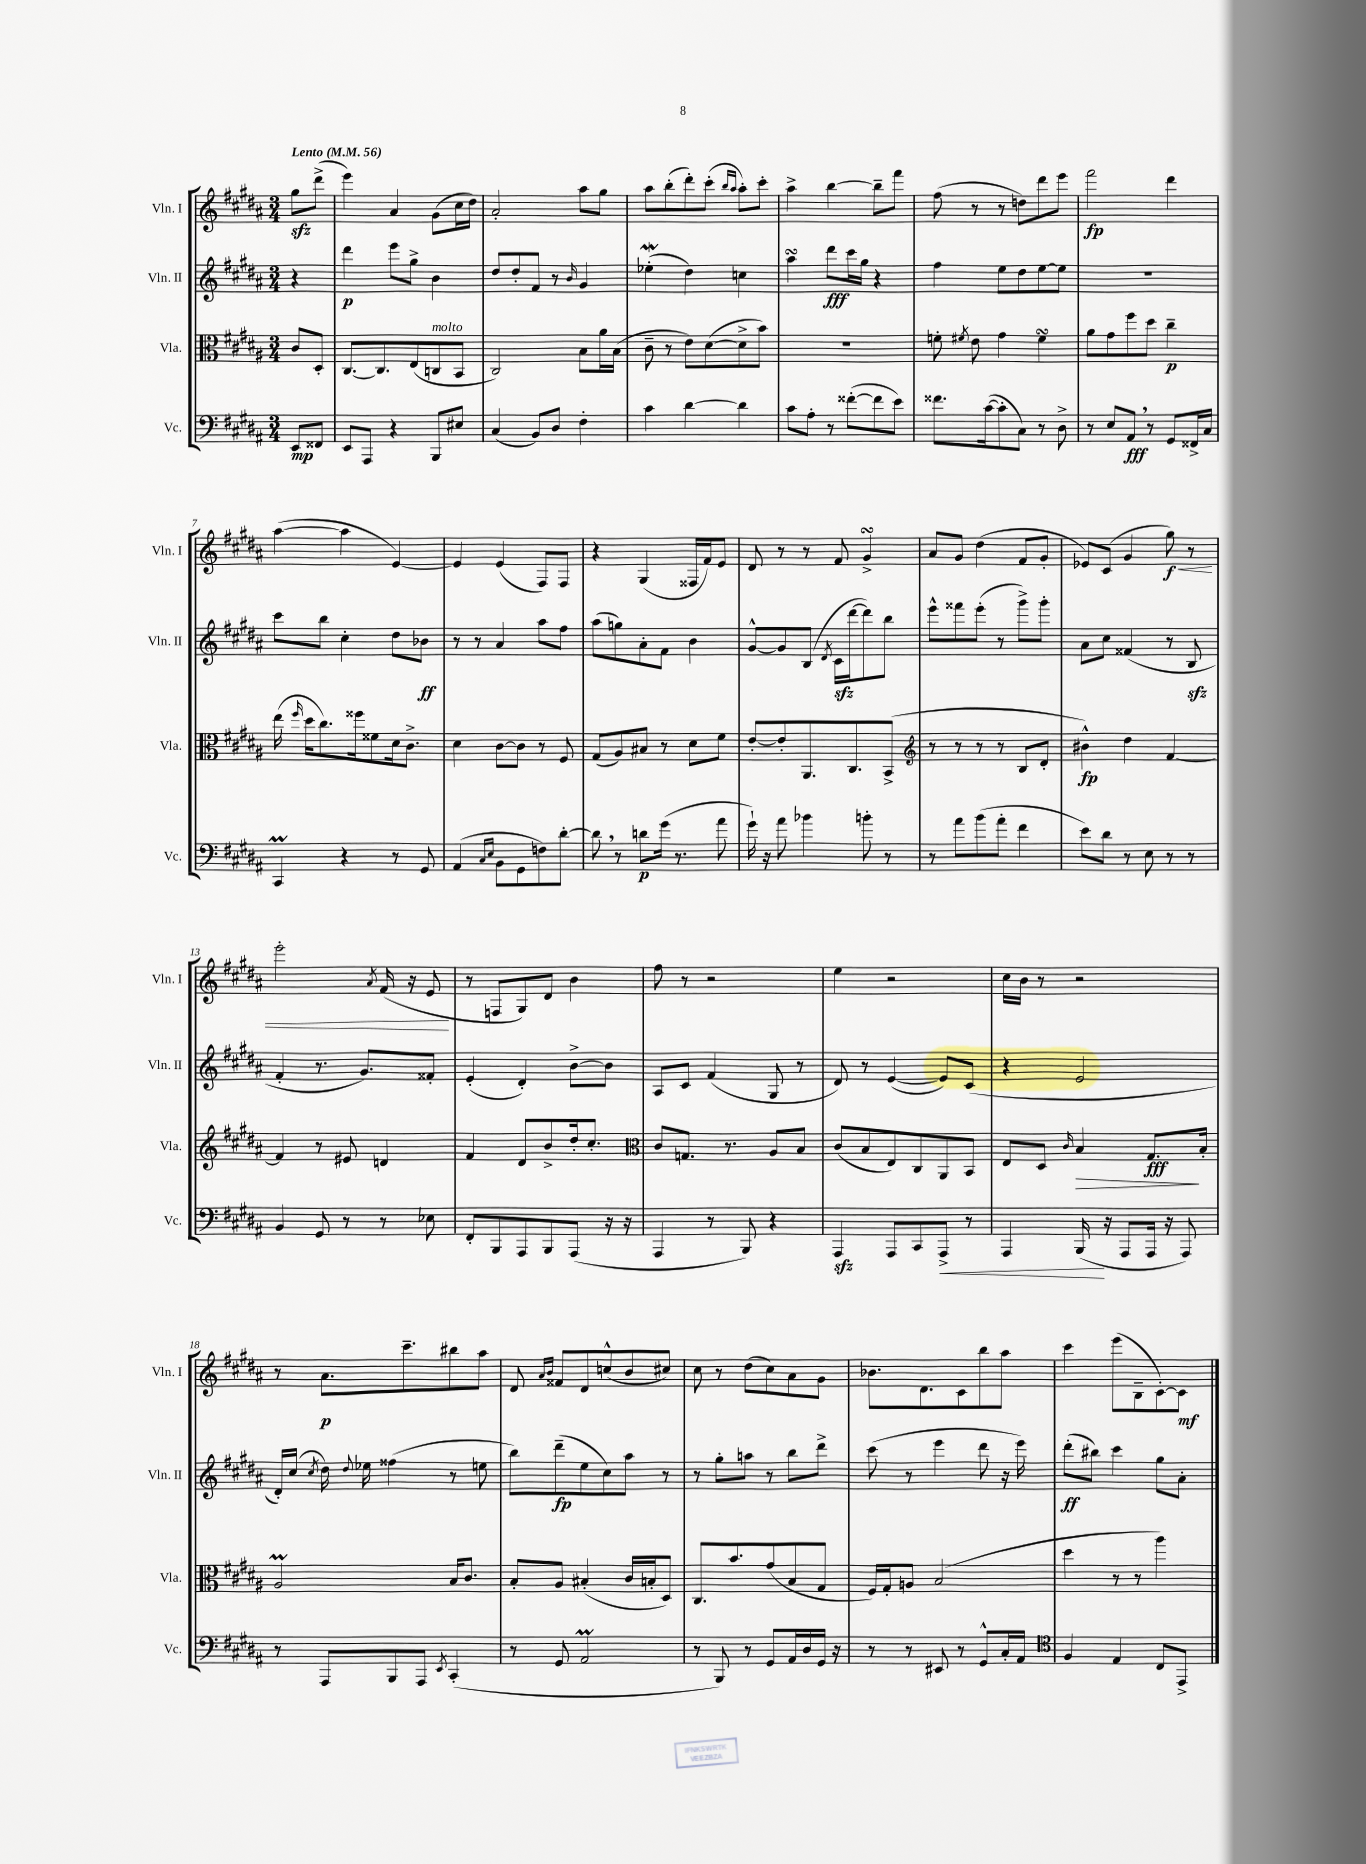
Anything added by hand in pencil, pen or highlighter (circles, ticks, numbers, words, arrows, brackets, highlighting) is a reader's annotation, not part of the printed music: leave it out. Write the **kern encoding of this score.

**kern	**kern	**kern	**kern
*staff4	*staff3	*staff2	*staff1
*clefF4	*clefC3	*clefG2	*clefG2
*k[f#c#g#d#a#]	*k[f#c#g#d#a#]	*k[f#c#g#d#a#]	*k[f#c#g#d#a#]
*M3/4	*M3/4	*M3/4	*M3/4
*MM56	*MM56	*MM56	*MM56
8EE	8c#	4r	8gg#
8FF##	8D#'	.	(8ddd#^
=	=	=	=
8EE	[8.C#	4ddd#	4eee)
8AAA#	.	.	.
.	8.C#]	.	.
4r	.	8eee	4a#
.	(8E	8gg#^	.
8BBB	8C	4b	(8g#
8E#	8BB	.	16cc#
.	.	.	16dd#)
=	=	=	=
(4C#	2C#)	8dd#	2a#'
.	.	8dd#'	.
8BB)	.	8f#	.
8D#	.	8r	.
.	.	16qqb	.
4F#'	8B	4g#	8aa#
.	16a#	.	8gg#
.	(16B	.	.
=	=	=	=
4c#	8c#~	(4ee-'	8aa#
.	8r	.	(8bb'
[4d#	8e)	4dd#)	8ddd#')
.	([8d#	.	(8ccc#'
.	.	.	16qqbb
.	.	.	16qqaa#
4d#]	8d#^]	4cc	8aa#')
.	8b)	.	8ccc#'
=	=	=	=
8c#	2.r	4aa#	4aa#^
8A#'	.	.	.
8r	.	8ddd#	[4bb
([8f##'	.	16ccc#	.
.	.	16gg#	.
8f##]	.	4r	8bb~]
8e)	.	.	8fff#
=	=	=	=
8.f##	8f'	4ff#	(8ff#
.	8qf#	.	.
.	8e	.	8r
([16c#	.	.	.
8c#']	4g#	8ee	8r
8C#)	.	8dd#	8dd)
8r	4f#	[8ee	8ddd#
8D#^	.	8ee]	8eee
=	=	=	=
8r	8a#	2.r	2fff#
8E	8g#	.	.
8AA#	8ff#	.	.
8r	8dd#	.	.
8GG#	4cc#~	.	4ddd#
16FF##^	.	.	.
16C#	.	.	.
=	=	=	=
4CC#	(16ee	8ccc#	([4aa#
.	16qqff#	.	.
.	16dd#	.	.
.	8.cc#)	8bb	.
4r	.	4cc#'	4aa#]
.	16ff##	.	.
.	8f##	.	.
8r	16d#	8dd#	[4e)
.	8.c#^	.	.
8GG#	.	8b-	.
=	=	=	=
(4AA#	4d#	8r	4e]
.	.	8r	.
16qqC#	.	.	.
16qqE	.	.	.
8BB	[8c#	4a#	(4e
8GG#	8c#]	.	.
8F)	8r	8aa#	8F#)
[8d#'	8F#	8ff#	8F#
=	=	=	=
8d#]	(8G#	(8aa#	4r
8r	8A#)	8gg)	.
8d	8B#	8a#'	(4G#
(16g#	8r	8f#	.
8.r	.	.	.
.	8d#	4b	16F##
.	.	.	16f#)
8a#	8f#	.	8e
=	=	=	=
16g#`)	[8e'	[8g#^^	8d#
16r	.	.	.
8a#	8e']	8g#]	8r
4b-	8.AA#	(8B	8r
.	.	8qd#	.
.	.	16c#	8f#
.	8.C#	[16ddd#	.
8b'	.	8ddd#])	4g#^
8r	(8BB^	8bb	.
=	=	=	=
*	*clefG2	*	*
8r	8r	8eee^^	8a#
8a#	8r	8fff##	8g#
(8b	8r	(8eee'	(4dd#
8a#'	8r	8r	.
4f#	8B	8ggg#^)	8f#
.	8d#'	8ggg#'	8g#'
=	=	=	=
8e)	4b#^^)	8a#	8e-)
8d#	.	8cc#	(8c#
8r	4dd#	(4f##	4g#
8E	.	.	.
8r	[4f#	8r	8gg#)
8r	.	8B	8r
=	=	=	=
4BB	4f#]	4f#'	2eee'
8GG#	8r	8.r	.
8r	8e#	.	.
.	.	8.g#)	.
.	.	.	8qa#
8r	4d	.	(16f#
.	.	.	16r
8E-	.	8f##'	8e
=	=	=	=
8FF#'	4f#	(4e'	8r
8BBB	.	.	8F
8AAA#	8d#	4d#')	8G#)
8BBB	8b^	.	8d#
(8AAA#	16dd#'	[8b^	4b
.	8.cc#'	.	.
16r	.	8b]	.
16r	.	.	.
=	=	=	=
*	*clefC3	*	*
4AAA#	8c#	8A#	8ff#
.	8.G	8c#	8r
8r	.	(4f#	2r
.	8.r	.	.
8BBB)	.	.	.
4r	8A#	8G#	.
.	8B	8r	.
=	=	=	=
4AAA#	(8c#	8d#)	4ee
.	8B	8r	.
8AAA#	8E)	([4e	2r
8CC#	8C#	.	.
8AAA#^	8AA#	8e])	.
8r	8BB	(8c#	.
=	=	=	=
4AAA#	8E	4r	16cc#
.	.	.	16b
.	8D#	.	8r
.	16qqc#	.	.
(16BBB	4B	2e	2r
16r	.	.	.
8AAA#	.	.	.
16AAA#	8.G#	.	.
16r	.	.	.
8AAA#)	.	.	.
.	16B'	.	.
=	=	=	=
8r	2A#	16d#')	8r
.	.	(16cc#	.
.	.	8qcc#	.
8AAA#	.	16dd#)	8.a#
.	.	8qqdd#	.
.	.	16ee-	.
8BBB	.	(4ff##	.
.	.	.	8.ccc#~
8AAA#	.	.	.
8qEE	.	.	.
(4CC#'	16B	8r	8bb#
.	8.c#	.	.
.	.	8ee	8aa#
=	=	=	=
8r	8B'	8bb)	8d#
.	.	.	16qqa#
.	.	.	16qqb
8GG#	8A#	(8ddd#~	8f##
2AA#	(4B#'	8ee	8d#
.	.	8cc#)	(8cc^^
.	16c#	8aa#	8b
.	16B'	.	.
.	8D#)	8r	8cc#)
=	=	=	=
8r	8.C#	8r	8cc#
8BBB)	.	8gg#'	8r
.	8.b	.	.
8r	.	8aa	(8dd#
8GG#	(8g#	8r	8cc#)
16AA#	8B	8bb	8a#
16D#	.	.	.
16GG#	8G#	8ddd#^	8g#
16r	.	.	.
=	=	=	=
8r	16F#)	(8ccc#	8.b-
.	16G#'	.	.
8r	8A	8r	.
.	.	.	8.d#
8EE#	(2B	4eee	.
8r	.	.	8c#
8GG#^^	.	8ddd#	8bb
16C#'	.	16r	8aa#
16AA#	.	16eee)	.
=	=	=	=
*clefC4	*	*	*
4F#	4dd#	(8ddd#'	4ccc#
.	.	8bb#)	.
4E	8r	4ccc#	(8eee
.	8r	.	8B~
8C#	4aa#)	8gg#	[8c#')
8EE^	.	8a#'	8c#]
==	==	==	==
*-	*-	*-	*-
